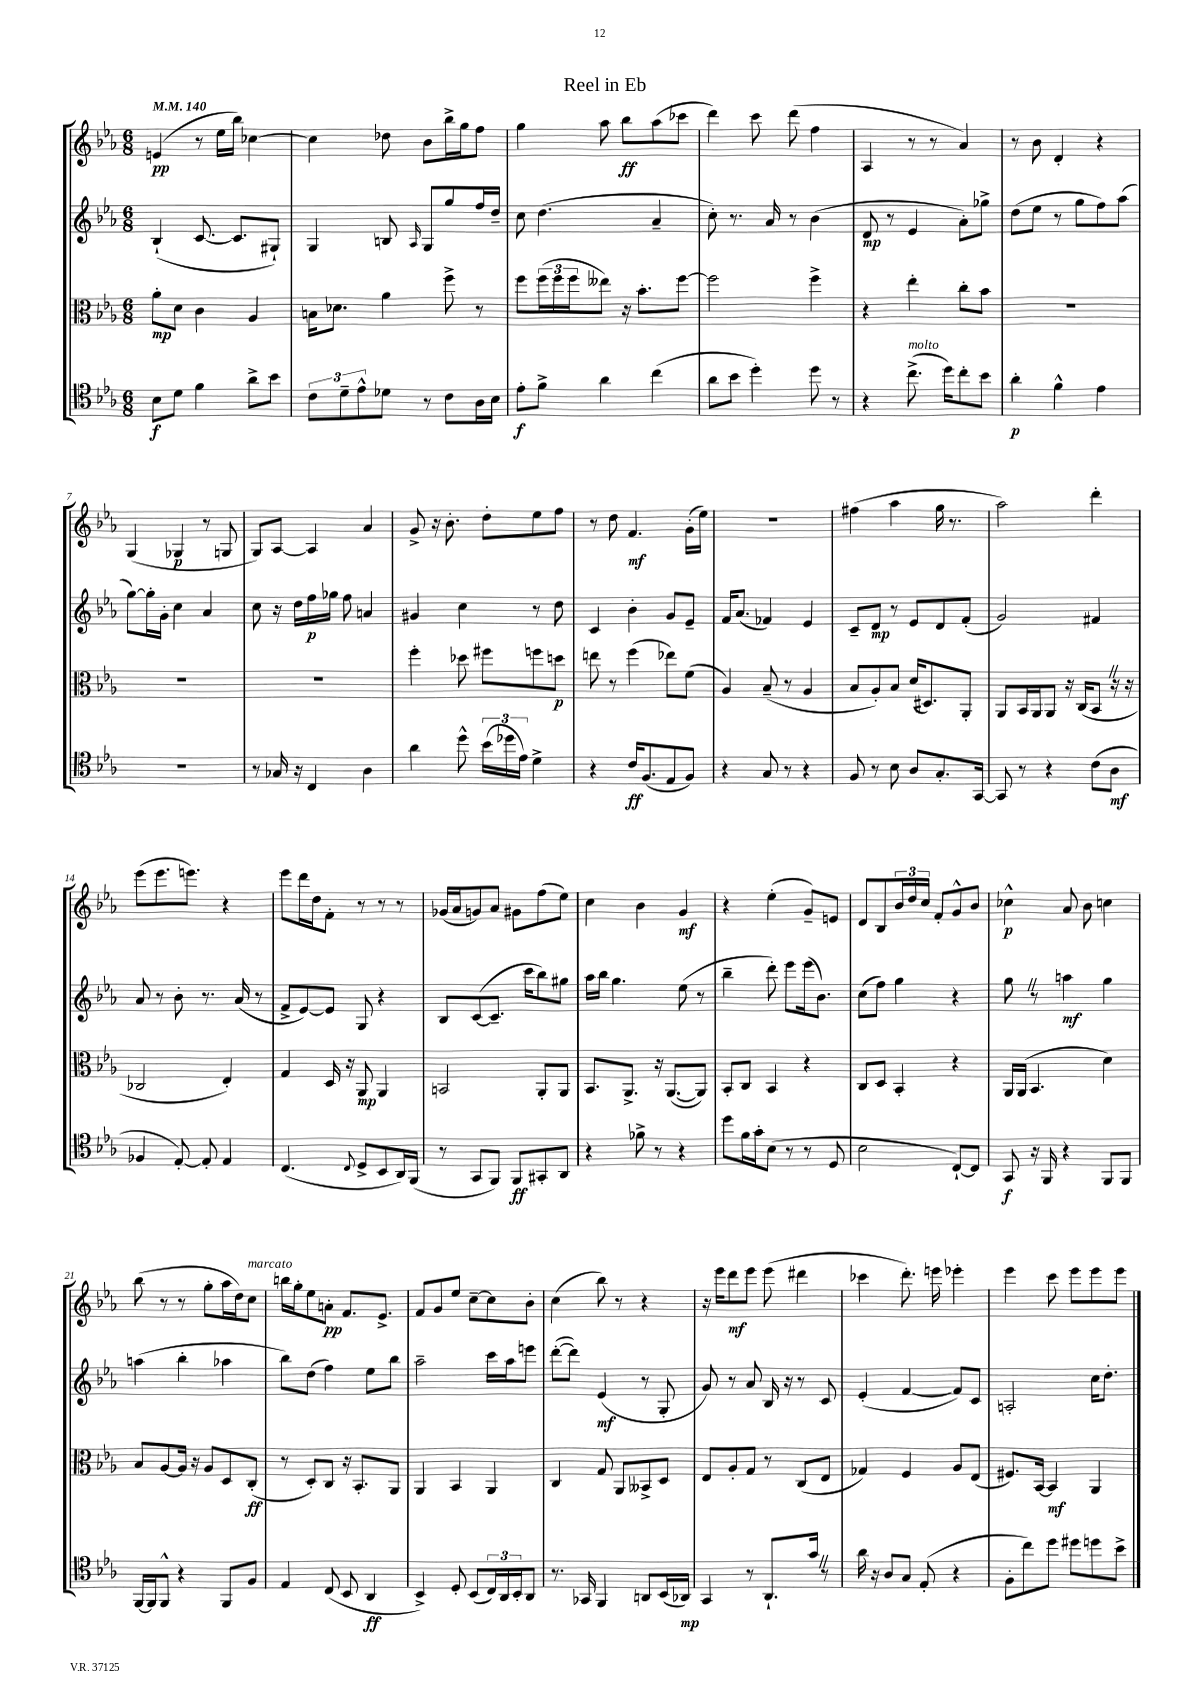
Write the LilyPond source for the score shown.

\header { title = "Reel in Eb" }
<<
\new StaffGroup <<
\new Staff = "s0" {
    \clef treble \key ees \major \numericTimeSignature \time 6/8 \tempo 4 = 140
    e'4\pp( r8 ees''16 bes''16) ces''4~ |
    ces''4 des''8 bes'8 bes''16-> g''16 f''8 |
    g''4 aes''8 bes''8\ff aes''8( ces'''8 |
    d'''4) c'''8 d'''8( f''4 |
    aes4 r8 r8 aes'4) |
    r8 bes'8 d'4-. r4 |
    g4( ges4\p r8 g8 |
    g8) aes8~ aes4 aes'4 |
    g'8-> r16 bes'8.-. d''8-. ees''8 f''8 |
    r8 d''8 f'4.\mf g'16-.( ees''16) |
    r2. |
    fis''4( aes''4 g''16 r8. |
    aes''2) d'''4-. |
    ees'''8( ees'''8. e'''8.) r4 |
    ees'''8 d'''16 d''16 f'8-. r8 r8 r8 |
    ges'16( aes'16 g'8) aes'8 gis'8 f''8( ees''8) |
    c''4 bes'4 g'4\mf |
    r4 ees''4-.( g'8--) e'8 |
    d'8 bes8 \tuplet 3/2 { bes'16 d''16 c''16 } f'8-. g'8-^ bes'8 |
    ces''4-^\p aes'8 bes'8 c''4 |
    bes''8( r8 r8 g''8-. aes''16 d''16) c''8^\markup { \italic "marcato" } |
    b''16 g''16-. ees''8 a'8-.\pp f'8. ees'8.-> |
    f'8 g'8 ees''8 c''8~-- c''8 bes'8-. |
    c''4( bes''8) r8 r4 |
    r16 ees'''16 d'''8\mf ees'''8 ees'''8( dis'''4 |
    ces'''4 d'''8.-.) e'''16 ees'''4-. |
    ees'''4 c'''8 ees'''8 ees'''8 ees'''8 \bar "|." |
}
\new Staff = "s1" {
    \clef treble \key ees \major \numericTimeSignature \time 6/8
    bes4-!( c'8.~ c'8. gis8-!) |
    g4 b8 \grace { aes16 } g8 g''8 f''16 d''16-- |
    c''8 d''4.( aes'4-- |
    c''8-.) r8. aes'16 r8 bes'4( |
    d'8\mp r8 ees'4 aes'8-.) ges''8-> |
    d''8( ees''8 r8 g''8 f''8) aes''8( |
    g''8~) g''16-. g'16-. c''4 aes'4 |
    c''8 r16 d''16 f''16\p ges''16 f''8 a'4 |
    gis'4 c''4 r8 d''8 |
    c'4 bes'4-. g'8 ees'8-- |
    f'16 aes'8.( fes'4) ees'4 |
    c'8-- d'8\mp r8 ees'8 d'8 f'8-.( |
    g'2) fis'4 |
    aes'8 r8 bes'8-. r8. aes'16( r8 |
    f'8-> ees'8~) ees'8 g8 r4 |
    bes8 c'8~( c'8.-- c'''16 bes''8) gis''8 |
    aes''16 bes''16 g''4. ees''8( r8 |
    bes''4-- d'''8-.) ees'''8 ees'''16( bes'8.) |
    c''8( f''8) g''4 r4 |
    g''8 \once \override BreathingSign.text = \markup { \musicglyph "scripts.caesura.straight" } \breathe r8 a''4\mf g''4 |
    a''4( bes''4-. aes''4 |
    bes''8) d''8( f''4) ees''8 bes''8 |
    aes''2-- c'''16 aes''16 e'''8 |
    d'''8~-.( d'''8) ees'4\mf( r8 g8-. |
    g'8) r8 aes'8 bes16 r16 r8 c'8 |
    ees'4-.( f'4~ f'8) c'8 |
    a2-. c''16 d''8.-. \bar "|." |
}
\new Staff = "s2" {
    \clef alto \key ees \major \numericTimeSignature \time 6/8
    aes'8-.\mp d'8 c'4 aes4 |
    b16 des'8. aes'4 f''8-> r8 |
    f''8 \tuplet 3/2 { f''16( f''16 f''16 } eeses''8) r16 bes'8.-. f''8~ |
    f''2 f''4-> |
    r4 ees''4-. c''8-. bes'8 |
    R2. |
    R2. |
    R2. |
    f''4-. des''8 fis''8 f''8 d''8\p |
    e''8 r8 f''4( ees''8) f'8( |
    aes4) bes8--( r8 aes4 |
    bes8 aes8-.) bes8 d'16( dis8.) aes,8-. |
    aes,8 bes,16 aes,16 aes,8 r16 c16( bes,8 \once \override BreathingSign.text = \markup { \musicglyph "scripts.caesura.straight" } \breathe r16 r16 |
    ces2 ees4-.) |
    g4 d16 r16 aes,8\mp aes,4 |
    b,2 aes,8-. aes,8 |
    bes,8. aes,8.-> r16 aes,8.~( aes,8) |
    bes,8-. c8 bes,4 r4 |
    c8 d8 bes,4-. r4 |
    aes,16 aes,16( bes,4. d'4) |
    bes8 aes8~ aes16 r16 aes8 d8 c8-.\ff( |
    r8 d8-.) c8 r16 bes,8.-. aes,8 |
    aes,4 bes,4 aes,4 |
    c4 g8 aes,8 beses,8-> d8 |
    ees8 aes8-. g8 r8 c8( ees8 |
    ges4) f4 aes8 ees8( |
    fis8.) bes,16~ bes,4\mf aes,4 \bar "|." |
}
\new Staff = "s3" {
    \clef tenor \key ees \major \numericTimeSignature \time 6/8
    bes8\f d'8 f'4 aes'8-> bes'8 |
    \tuplet 3/2 { c'8 d'8-- ees'8-^ } des'8 r8 c'8 aes16 bes16 |
    ees'8-.\f f'8-> aes'4 c''4( |
    aes'8 bes'8 d''4-.) d''8 r8 |
    r4 c''8.->^\markup { \italic "molto" }( d''16) c''8-. bes'8 |
    aes'4-.\p f'4-^ ees'4 |
    R2. |
    r8 ges16 r16 c4 aes4 |
    aes'4 d''8-^ \tuplet 3/2 { bes'16( des''16 ees'16) } d'4-> |
    r4 c'16\ff f8.( ees8 f8) |
    r4 g8 r8 r4 |
    f8 r8 bes8 aes8 g8.-. g,16~ |
    g,8 r8 r4 c'8( aes8\mf |
    fes4 ees8~-.) ees8-. ees4 |
    c4.( \appoggiatura { c8 } d8-> bes,8 aes,16) f,16( |
    r8 g,8 f,8) f,8\ff gis,8-. aes,8 |
    r4 fes'8-> r8 r4 |
    d''8 f'16 g'16-. bes8( r8 r8 d8 |
    bes2 c8~-!) c8 |
    g,8\f r16 f,16 r4 f,8 f,8 |
    f,16~ f,16 f,8-^ r4 f,8 f8 |
    ees4 c8( bes,8 aes,4\ff |
    bes,4->) d8-. bes,8( \tuplet 3/2 { c16) aes,16 bes,16-. } aes,8 |
    r8. ges,16 f,4 a,8 bes,16( aes,16\mp) |
    g,4 r8 aes,8.-! g'16 \once \override BreathingSign.text = \markup { \musicglyph "scripts.caesura.straight" } \breathe r8 |
    aes'16 r16 aes8 g8 ees8-.( r4 |
    f8-. c''8) d''8 dis''8 d''8 bes'8-> \bar "|." |
}
>>
>>
